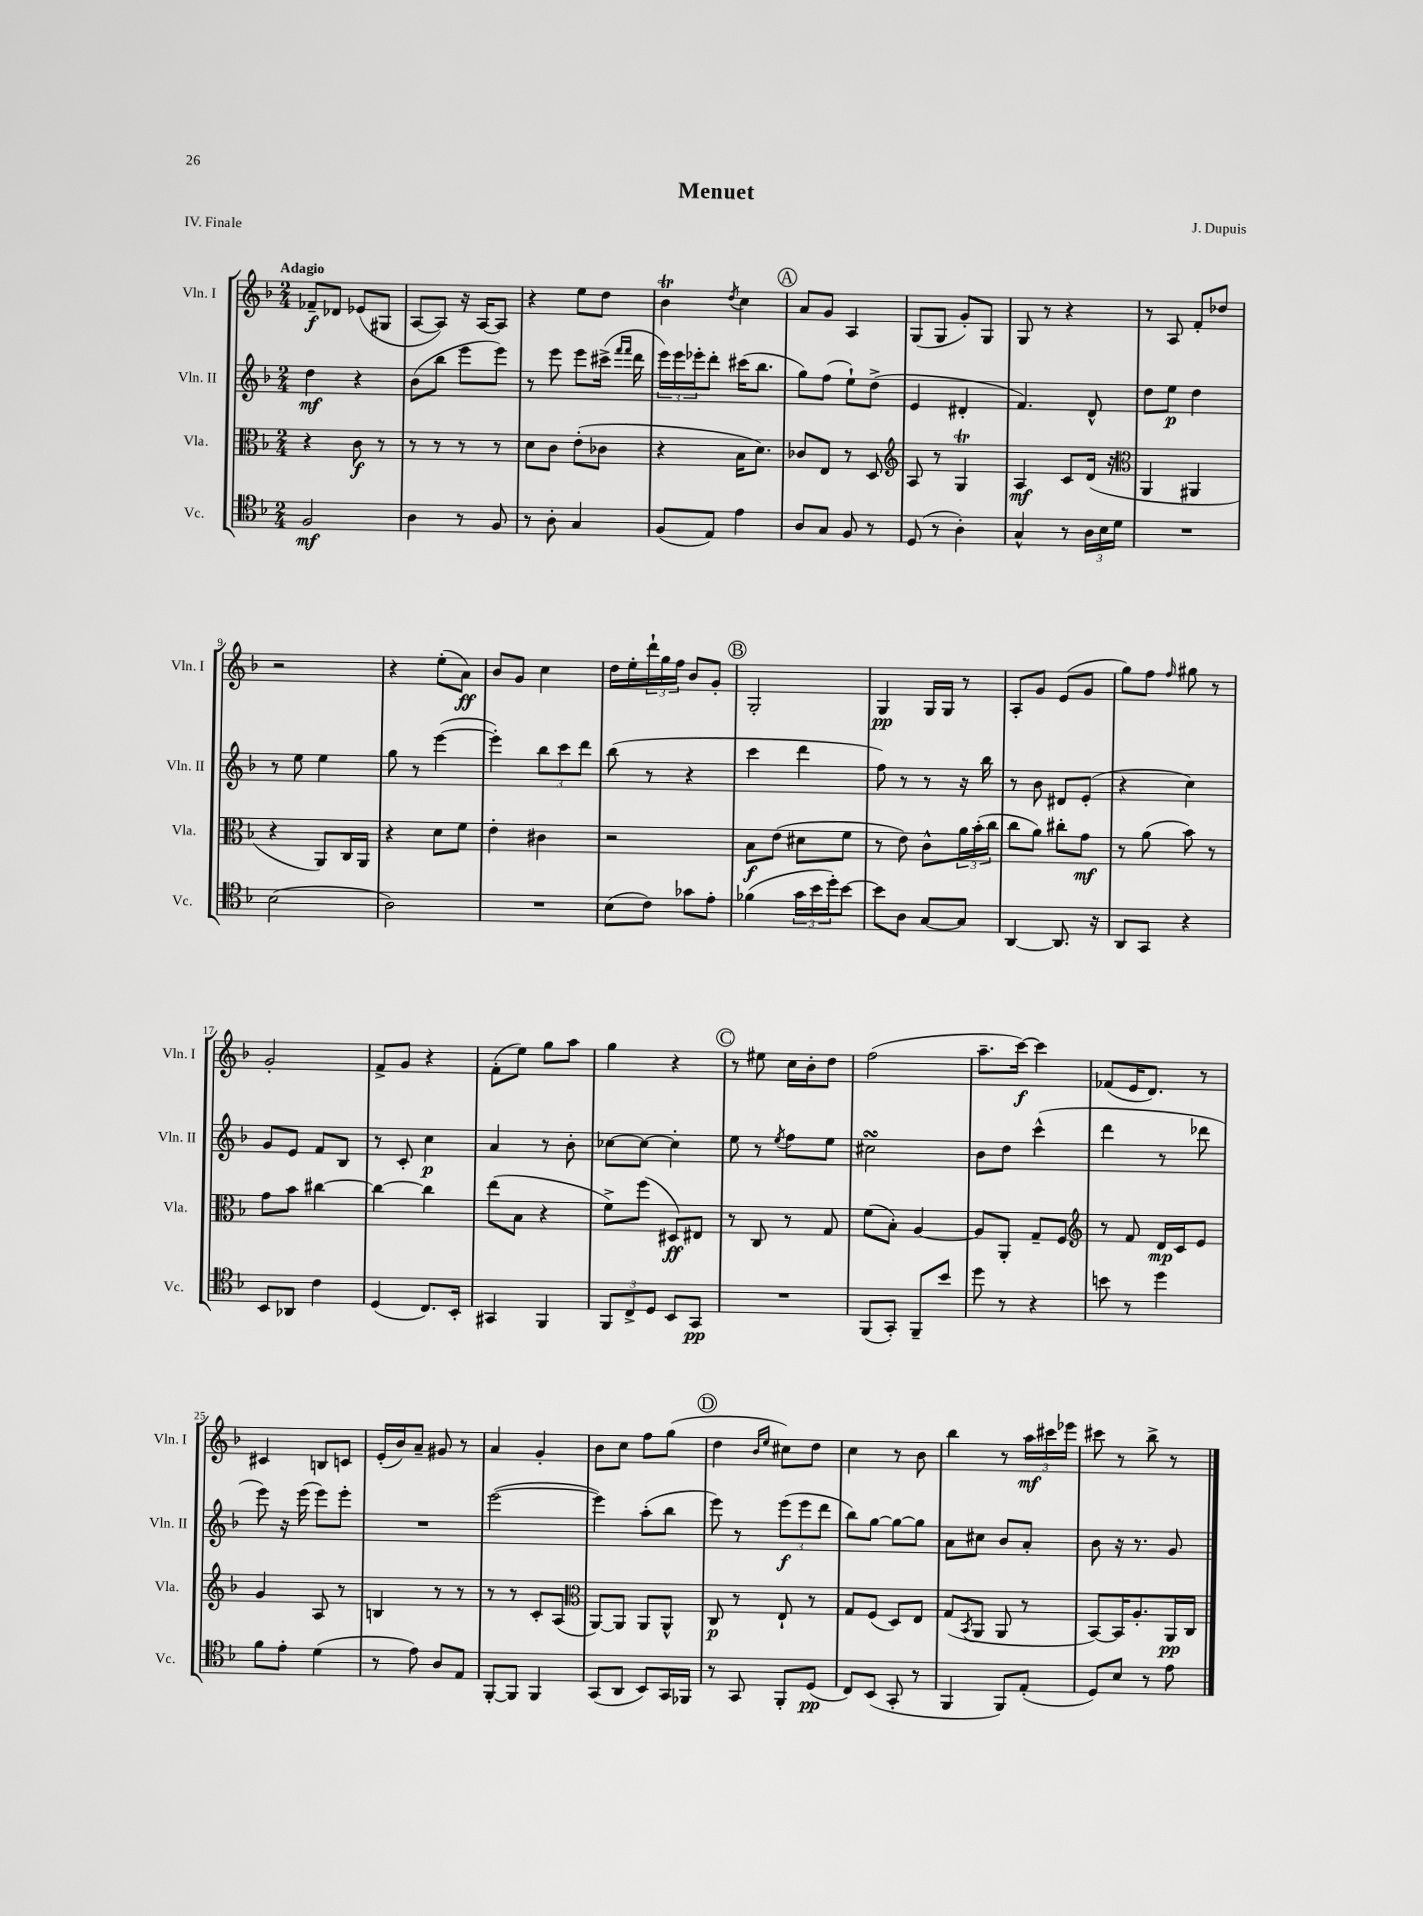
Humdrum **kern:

**kern	**kern	**kern	**kern
*staff4	*staff3	*staff2	*staff1
*clefC4	*clefC3	*clefG2	*clefG2
*k[b-]	*k[b-]	*k[b-]	*k[b-]
*M2/4	*M2/4	*M2/4	*M2/4
2F/	4r	4dd\	8f-~/L
.	.	.	8d-/J
.	8c\	4r	(8e-/L
.	8r	.	8G#/J
=	=	=	=
4A\	8r	(8b-\L	[8A/L
.	8r	8bb-\J	8A/]J)
8r	8r	8eee\L	16r
.	.	.	[16A/LK
8F/	8r	8eee\J)	8A/]J
=	=	=	=
8r	8d\L	8r	4r
8A'\	8c\J	8eee\	.
4G/	(8e'\L	8eee\L	8ee\L
.	8c-\J	(16ccc#^\Jk	8dd\J
.	.	16qqfff/LL	.
.	.	16qqfff/JJ	.
.	.	16ddd\	.
=	=	=	=
(8F/L	4r	24eee\LL)	4b-\
.	.	24eee\	.
.	.	24eee-'\J	.
8E/J)	.	8ddd'\J	.
.	.	.	8qdd/
4e\	16B-\LK	(16ccc#\LK	4cc\
.	8.d\J)	8.bb-\J	.
=	=	=	=
8A/L	8c-/L	8gg\L)	8a/L
8G/J	8E/J	(8ff\J	8g/J
8F/	8r	8ee`\L)	4A/
8r	8D/	(8dd^\J	.
=	=	=	=
*	*clefG2	*	*
(8D/	8A/	4e/	(8G/L
8r	8r	.	8G/J
4A'\)	4G/	4d#'/	8g'/L)
.	.	.	8G/J
=	=	=	=
4G^^/	4A/	4.f/)	8G/
.	.	.	8r
8r	8c/L	.	4r
24A\LL	(16d/Jk	8d^^/	.
24B-\	.	.	.
.	16r	.	.
24d\JJ	.	.	.
=	=	=	=
*	*clefC3	*	*
2r	4AA/	8dd\L	8r
.	.	8ee\J	8A/
.	4AA#/	4dd\	8f'/L
.	.	.	8dd-/J
=	=	=	=
(2B-\	4r	8r	2r
.	.	8ee\	.
.	8AA/L)	4ee\	.
.	16C/L	.	.
.	16AA/JJ	.	.
=	=	=	=
2A\)	4r	8gg\	4r
.	.	8r	.
.	8d\L	([4eee\	(8ee'\L
.	8f\J	.	8a\J)
=	=	=	=
2r	4e'\	4eee'\])	8b-/L
.	.	.	8g/J
.	4c#\	12bb-\L	4cc\
.	.	12ccc\	.
.	.	12ddd\J	.
=	=	=	=
(8B-\L	2r	(8bb-\	16dd\LL
.	.	.	16ee'\
8c\J)	.	8r	24ddd`\
.	.	.	24gg\
.	.	.	24ff\JJ
8g-\L	.	4r	8b-/L
8e'\J	.	.	8g'/J
=	=	=	=
(4f-\	8B-\L	4ccc\	2G'/
.	(8e\J	.	.
24g\LL	8d#\L	4ddd\	.
24b-\	.	.	.
24dd'\J)	.	.	.
[8b-\J	8f\J	.	.
=	=	=	=
8b-\]L	8r	8ff\)	4G/
8A\J	8e\)	8r	.
[8G/L	8c^^\L	8r	16G/LL
.	.	.	16G/JJ
8G/]J	24a\L	16r	8r
.	(24b-'\	.	.
.	.	16bb-\	.
.	24cc\JJ	.	.
=	=	=	=
[4AA/	8cc\L	8r	8A'/L
.	8a\J)	8b-\	8g/J
8.AA/]	8cc#'\L	8d#/L	(8e/L
.	8g\J	(8e'/J	8g/J
16r	.	.	.
=	=	=	=
8AA/L	8r	4r	8gg\L)
8GG/J	(8a\	.	8ff\J
.	.	.	16qqff/
4r	8b-\)	4cc\)	8gg#\
.	8r	.	8r
=	=	=	=
8BB-/L	8g\L	8g/L	2g'/
8AA-/J	8b-\J	8e/J	.
4c\	[4cc#\	8f/L	.
.	.	8B-/J	.
=	=	=	=
(4D/	4cc#\_	8r	8f^/L
.	.	8c'/	8g/J
8.C/L)	4cc#\]	4cc\	4r
16BB-'/Jk	.	.	.
=	=	=	=
4GG#/	(8ee\L	4a/	(8f'\L
.	8B-\J	.	8ee\J)
4FF/	4r	8r	8gg\L
.	.	8b-'\	8aa\J
=	=	=	=
12FF/L	8f^\L)	[8cc-\L	4gg\
12C^/	.	.	.
.	(8ff\J	8cc-\_J	.
12D/J	.	.	.
8BB-/L	8D#/L)	4cc-'\]	4r
8GG/J	8E#/J	.	.
=	=	=	=
2r	8r	8ee\	8r
.	8C/	8r	8ee#\
.	.	8qee/	.
.	8r	8ff\L	16cc\LL
.	.	.	16b-'\J
.	8G/	8ee\J	8dd\J
=	=	=	=
(8FF/L	(8f\L	2cc#\	(2ff\
8GG'/J)	8B-'\J)	.	.
8FF~/L	[4A/	.	.
8b-/J	.	.	.
=	=	=	=
8dd\	8A/]L	8b-\L	8.aa~\L
8r	8AA'/J	8dd\J	.
.	.	.	[16ccc\Jk)
4r	8G~/L	(4ccc^^\	4ccc\]
.	8F/J	.	.
=	=	=	=
*	*clefG2	*	*
8b\	8r	4ddd\	(8f-/L
8r	8f/	.	16e/K
.	.	.	8.d/J)
4dd\	16d/LL	8r	.
.	16c/J	.	.
.	8e/J	8ddd-\	8r
=	=	=	=
8f\L	4g/	8eee\)	4c#/
8e'\J	.	16r	.
.	.	(16eee\	.
(4d\	8A/	8eee\L)	8B/L
.	8r	8eee'\J	8c/J
=	=	=	=
8r	4B/	2r	(16e'/LL
.	.	.	16b-/J)
8e\)	.	.	8a~/J
8A/L	8r	.	8g#/
8E/J	8r	.	8r
=	=	=	=
[8FF'/L	8r	([2eee\	4a/
8FF/]J	8r	.	.
4FF/	8c'/L	.	4g'/
.	(8A/J	.	.
=	=	=	=
*	*clefC3	*	*
(8GG/L	[8AA/L)	4eee\])	8b-\L
8AA/J	8AA/]J	.	8cc\J
8BB-/L)	8AA/L	(8aa'\L	8ff\L
16GG/L	8AA^^/J	8bb-\J	(8gg\J
16FF-/JJ	.	.	.
=	=	=	=
8r	8C/	8eee\)	4dd\
8GG/	8r	8r	.
.	.	.	16qqb-/LL
.	.	.	16qqee/JJ
8FF'/L	8E`/	(12eee\L	8cc#\L)
.	.	12eee\	.
(8D/J	8r	.	8dd\J
.	.	12ddd\J	.
=	=	=	=
8C/L)	8G/L	8bb-\L)	4cc\
(8BB-/J	(8F/J	[8gg\J	.
8GG'/	8D/L)	8gg\_L	8r
8r	8E/J	8gg\]J	8b-\
=	=	=	=
4FF/	(8G/L	8a\L	4bb-\
.	8qBB-/	.	.
.	8AA/J	8cc#\J	.
8FF/L)	8AA/	8b-/L	8r
(8E'/J	8r	8a'/J	24aa\LL
.	.	.	24ccc#\
.	.	.	24eee-\JJ
=	=	=	=
8D/L)	[8BB-/L)	8b-\	8ccc#\
8B-/J	16BB-/]K	16r	8r
.	8.A'/	8.r	.
8r	.	.	8bb-^\
8e\	16AA/L	8g/	8r
.	16C/JJ	.	.
==	==	==	==
*-	*-	*-	*-
